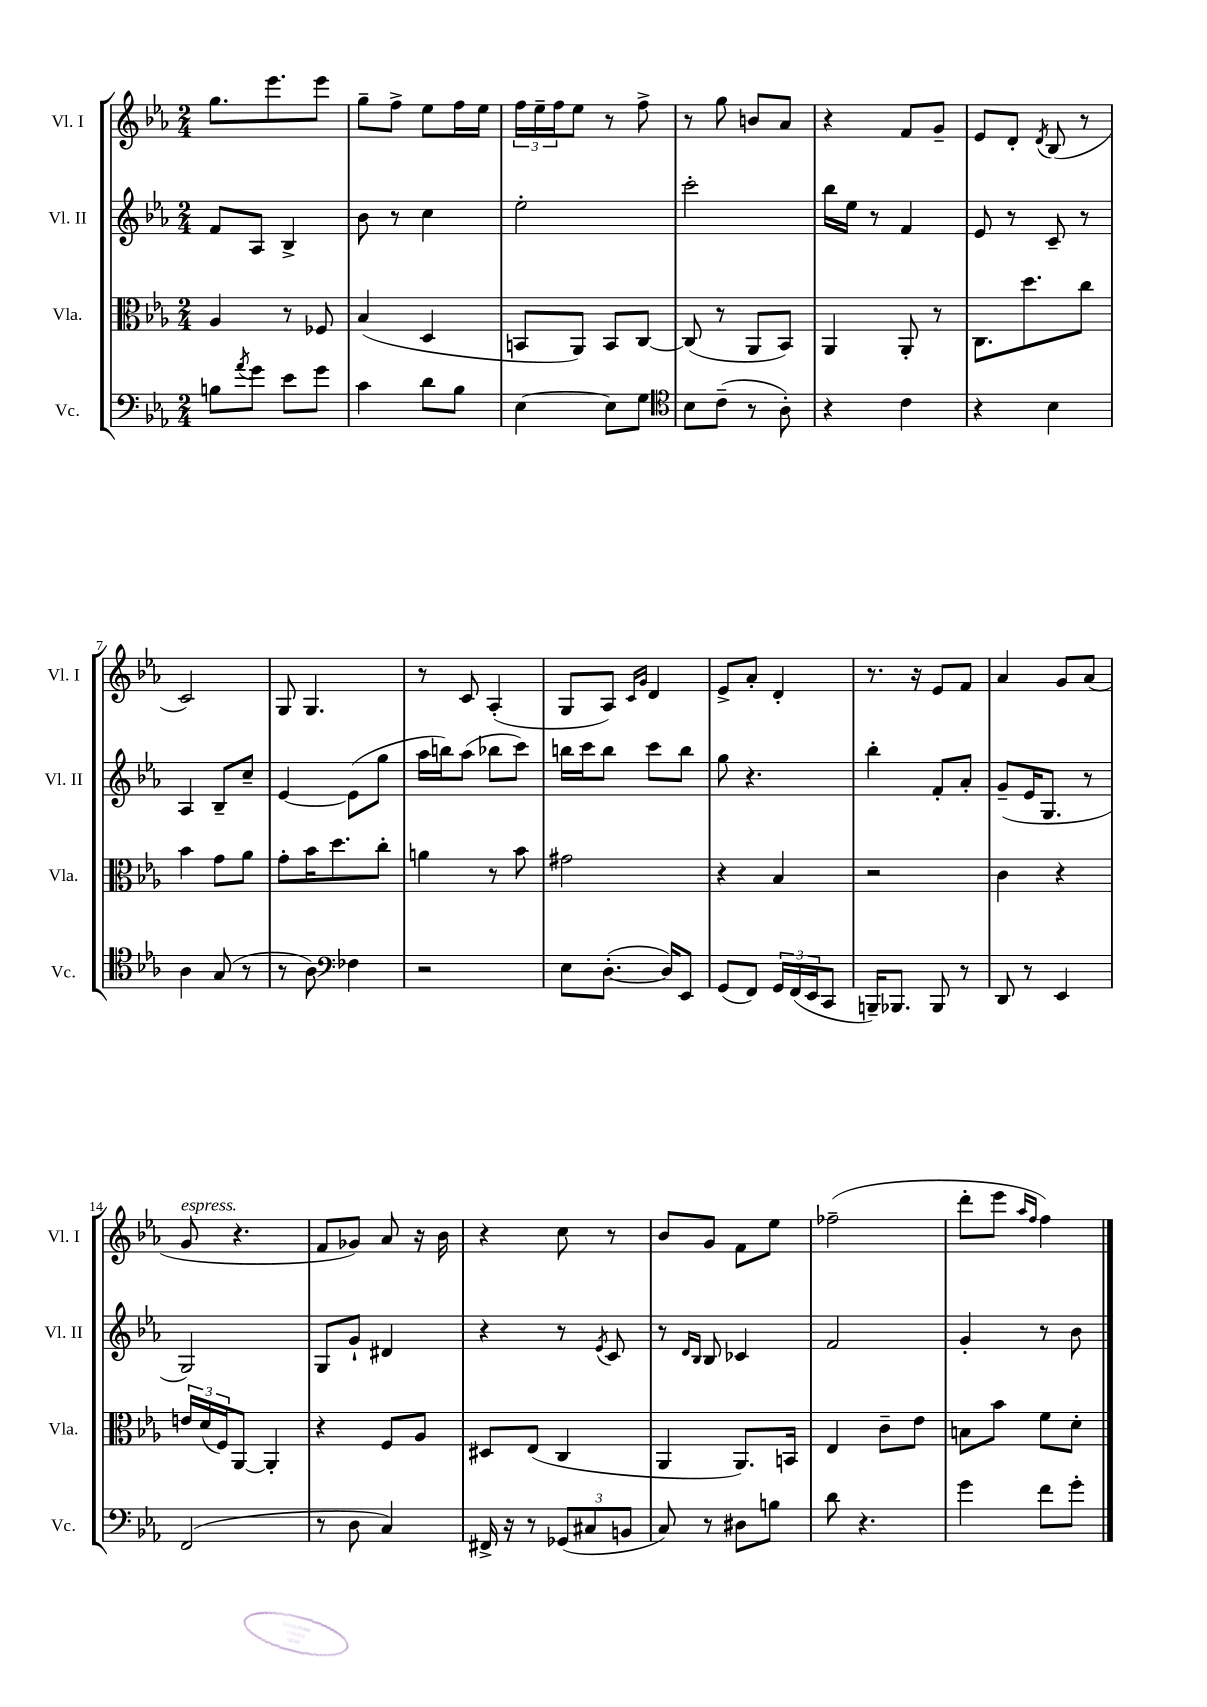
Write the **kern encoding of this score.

**kern	**kern	**kern	**kern
*part4	*part3	*part2	*part1
*staff4	*staff3	*staff2	*staff1
*I"Vc.	*I"Vla.	*I"Vl. II	*I"Vl. I
*I'Vc.	*I'Vla.	*I'Vl. II	*I'Vl. I
*clefF4	*clefC3	*clefG2	*clefG2
*k[b-e-a-]	*k[b-e-a-]	*k[b-e-a-]	*k[b-e-a-]
*M2/4	*M2/4	*M2/4	*M2/4
=1	=1	=1	=1
8Bn\L	4A-/	8f/L	8.gg\L
8qa-/	.	.	.
8g\J	.	8A-/J	.
.	.	.	8.eee-\
8e-\L	8r	4B-^/	.
8g\J	8F-X/	.	8eee-\J
=2	=2	=2	=2
4c\	(4B-/	8b-\	8gg~\L
.	.	8r	8ff^\J
8d\L	4D/	4cc\	8ee-\L
8B-\J	.	.	16ff\L
.	.	.	16ee-\JJ
=3	=3	=3	=3
[4E-\	8BBn/L	2ee-'\	24ff\LL
.	.	.	24ee-~\
.	.	.	24ff\J
.	8AA-/J)	.	8ee-\J
8E-\L]	8BB/L	.	8r
8G\J	[8C/J	.	8ff^\
=4	=4	=4	=4
*clefC4	*	*	*
8B-\L	(8C/]	2ccc'\	8r
(8c~\J	8r	.	8gg\
8r	8AA-/L	.	8bn/L
8A-'\)	8BB-/J)	.	8a-/J
=5	=5	=5	=5
4r	4AA-/	16bb-\LL	4r
.	.	16ee-\JJ	.
.	.	8r	.
4c\	8AA-'/	4f/	8f/L
.	8r	.	8g~/J
=6	=6	=6	=6
4r	8.C\L	8e-/	8e-/L
.	.	8r	8d'/J
.	8.dd\	.	.
.	.	.	8qd/
4B-\	.	8c~/	(8B-/
.	8cc\J	8r	8r
!!LO:LB:g=z
=7	=7	=7	=7
4A-\	4b-\	4A-/	2c/)
(8G/	8g\L	8B-~/L	.
8r	8a-\J	8cc~/J	.
=8	=8	=8	=8
8r	8g'\L	[4e-/	8G/
8A-\)	16b-\K	.	4.G/
.	8.dd\	.	.
*clefF4	*	*	*
4F-X\	.	(8e-\L]	.
.	8cc'\J	8gg\J	.
=9	=9	=9	=9
2r	4an\	16aa-\LL	8r
.	.	16bbn\J)	.
.	.	(8aa-\J	8c/
.	8r	8bb-X\L	(4A-'/
.	8b-\	8ccc\J)	.
=10	=10	=10	=10
8E-\L	2g#X\	16bbn\LL	8G/L
.	.	16ccc\J	.
([8.D'\J	.	8bb\J	8A-/J)
.	.	.	16qqc/LL
.	.	.	16qqg/JJ
.	.	8ccc\L	4d/
16D/KL])	.	.	.
8EE-/J	.	8bb\J	.
=11	=11	=11	=11
(8GG/L	4r	8gg\	8e-^/L
8FF/J)	.	4.r	8a-'/J
24GG/LL	4B-/	.	4d'/
(24FF/	.	.	.
24EE-/J	.	.	.
8CC/J	.	.	.
=12	=12	=12	=12
16BBBn~/KL)	2r	4bb-'\	8.r
8.BBB-X/J	.	.	.
.	.	.	16r
8BBB-/	.	8f'/L	8e-/L
8r	.	8a-'/J	8f/J
=13	=13	=13	=13
8DD/	4c\	(8g~/L	4a-/
8r	.	16e-/K	.
.	.	8.G/J	.
4EE-/	4r	.	8g/L
.	.	8r	(8a-/J
!!LO:LB:g=z
=14	=14	=14	=14
!	!	!	!LO:TX:a:i:t=espress.
(2FF/	24en/LL	2G/)	8g/
.	(24d/	.	.
.	24F/J)	.	.
.	[8AA-/J	.	4.r
.	4AA-'/]	.	.
=15	=15	=15	=15
8r	4r	8G/L	8f/L
8D\	.	8g`/J	8g-X/J)
4C/)	8F/L	4d#X/	8a-/
.	8A-/J	.	16r
.	.	.	16b-\
=16	=16	=16	=16
16FF#X^/	8D#X/L	4r	4r
16r	.	.	.
8r	(8E-/J	.	.
(12GG-X/L	4C/	8r	8cc\
12C#X/	.	.	.
.	.	8qe-/	.
.	.	8c/	8r
12BBn/J	.	.	.
=17	=17	=17	=17
8C/)	4AA-/	8r	8b-/L
.	.	16qqd/LL	.
.	.	16qqB-/JJ	.
8r	.	8B-/	8g/J
8D#X\L	8.AA-/L)	4c-X/	8f\L
8Bn\J	.	.	8ee-\J
.	16BBn/Jk	.	.
=18	=18	=18	=18
8d\	4E-/	2f/	(2ff-X~\
4.r	.	.	.
.	8c~\L	.	.
.	8e-\J	.	.
=19	=19	=19	=19
4g\	8Bn\L	4g'/	8ddd'\L
.	8b-\J	.	8eee-\J
.	.	.	16qqaa-/LL
.	.	.	16qqff/JJ
8f\L	8f\L	8r	4ff\)
8g'\J	8d'\J	8b-\	.
==	==	==	==
*-	*-	*-	*-
